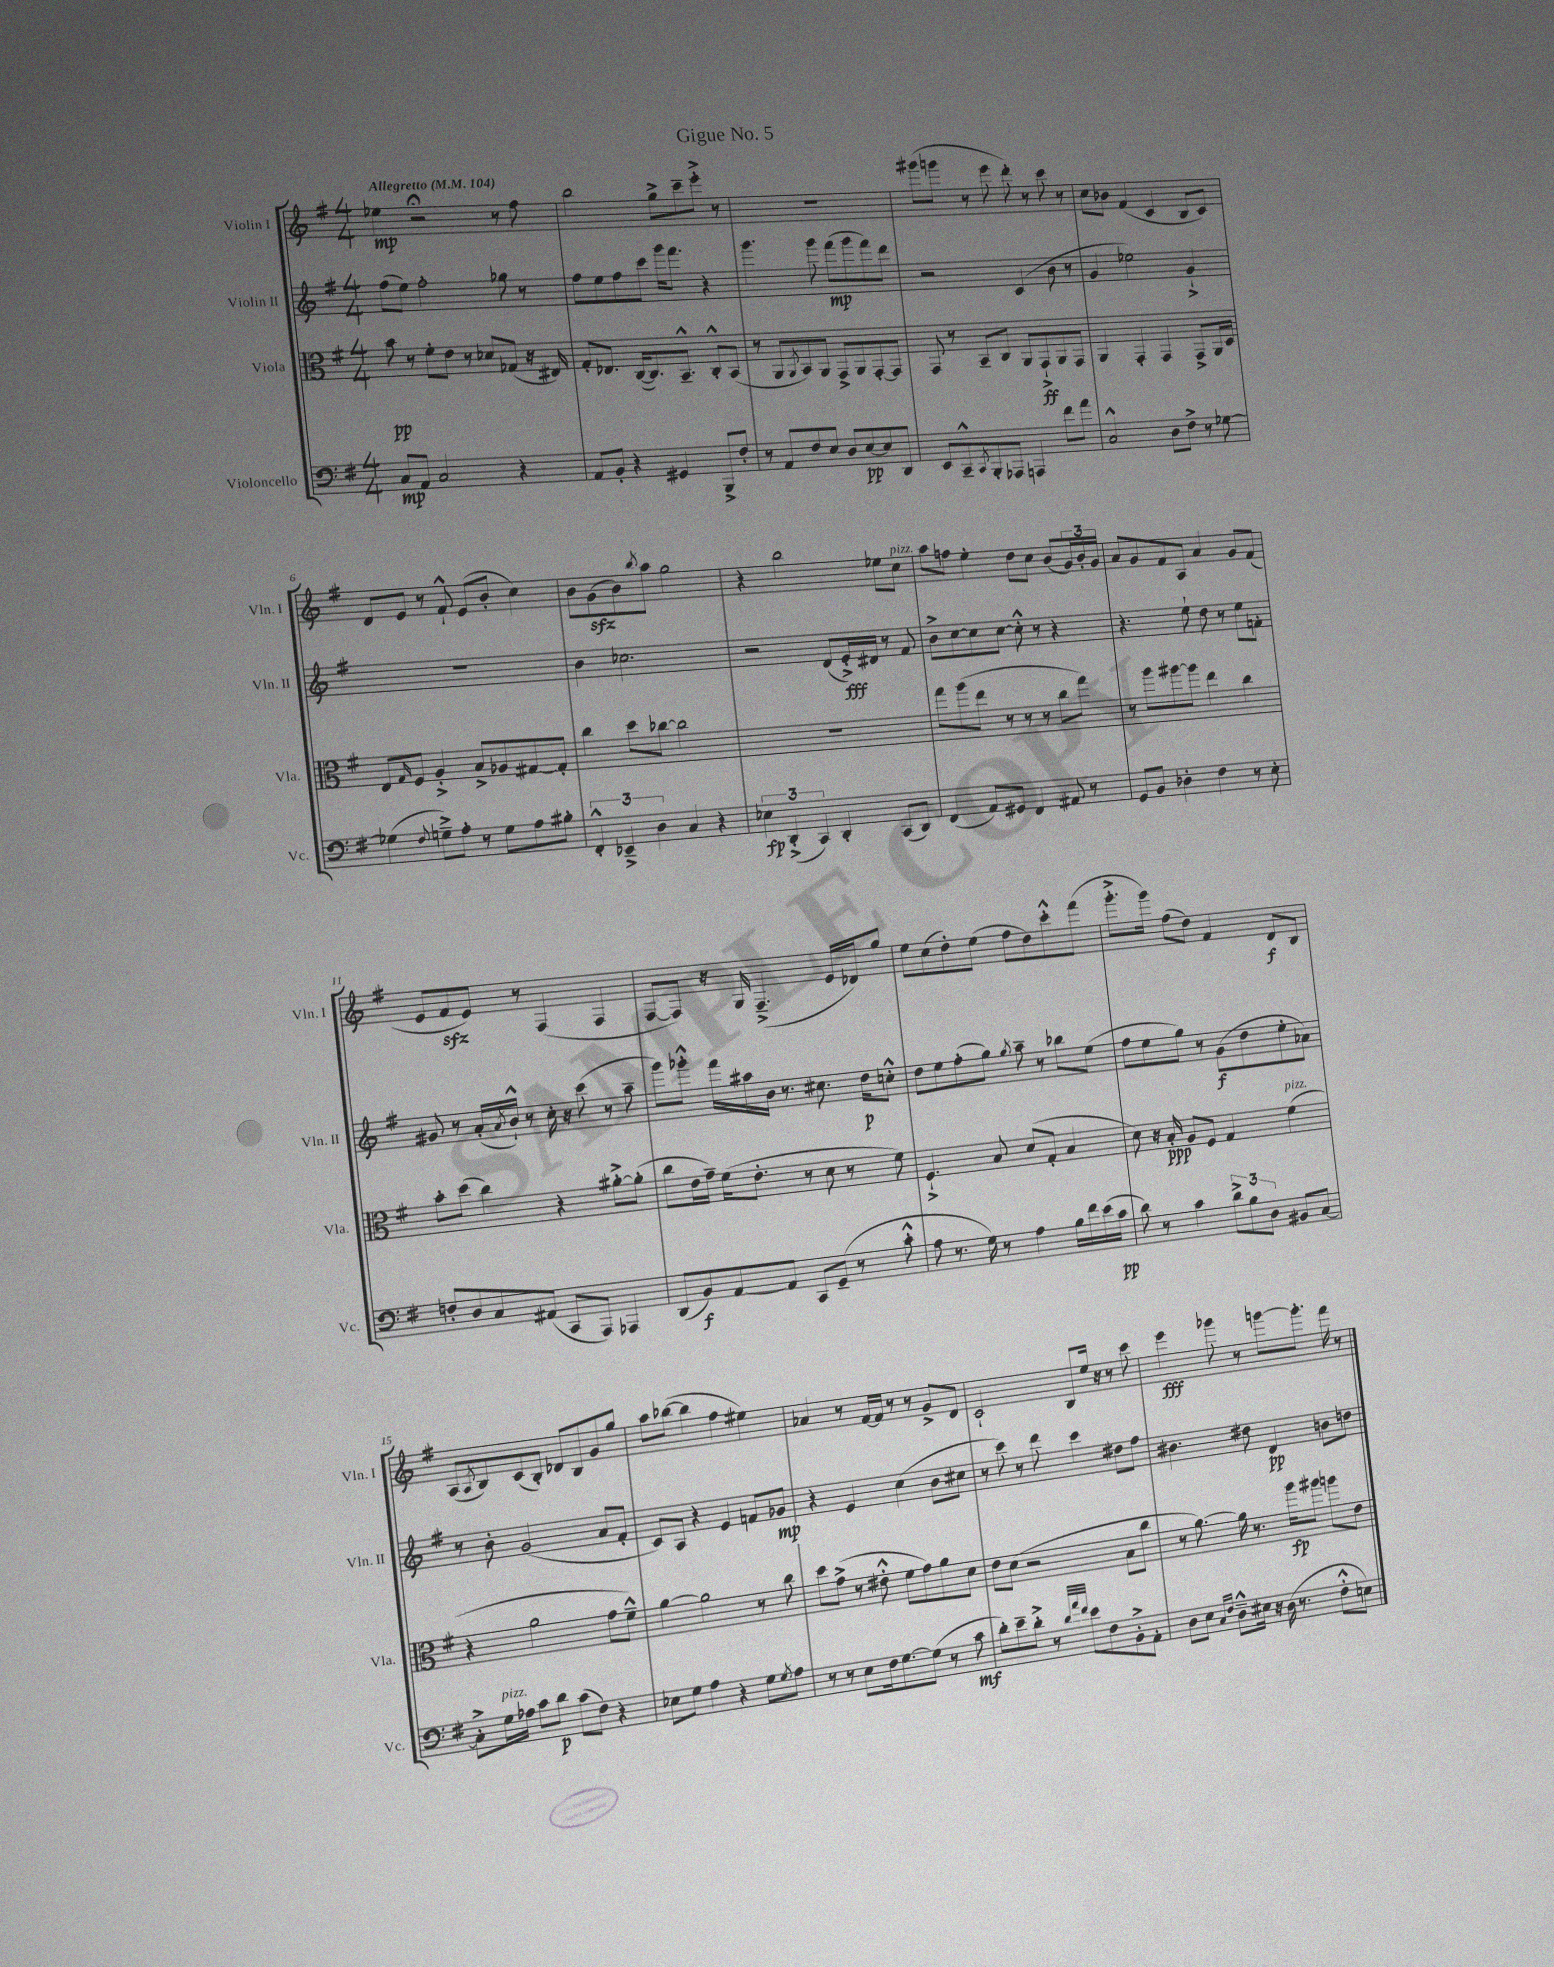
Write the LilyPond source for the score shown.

\header { title = "Gigue No. 5" }
<<
\new StaffGroup <<
\new Staff = "s0" \with { instrumentName = "Violin I" shortInstrumentName = "Vln. I" } {
    \clef treble \key g \major \numericTimeSignature \time 4/4 \tempo "Allegretto" 4 = 104
    ees''4\mp r2\fermata r8 fis''8 |
    b''2 g''8-> c'''8-- e'''8-.-> r8 |
    R1 |
    gis'''8( g'''8 r8 e'''8 d'''8-.) r8 c'''8 r8 |
    c''8 bes'8 fis'4( c'4 b8 c'8) |
    d'8 e'8 r8 fis'8-!-^ e'8( b'8-. c''4) |
    b'8 g'8\sfz( b'8) \acciaccatura { b''8 } a''8 g''2 |
    r4 b''2 ees''8 c''8^\markup { \italic "pizz." } |
    a''8 f''8 e''4-. d''8 c''8 b'8( \tuplet 3/2 { g'16) b'16-. g'16 } |
    a'8 g'8 fis'8 a8 a'4 g'8 fis'8( |
    e'8 fis'8\sfz e'8) r8 fis4( fis4 |
    fis8~ fis8) r16 g16 fis4.--->( e'16 des'16) g''8 |
    e''8 c''8( d''8-.) e''8( fis''8 d''8) c'''8-.-^ fis'''8( |
    g'''8.-.-> g'''16) fis''8( d''8) fis'4 d'8\f b8 |
    a8( \acciaccatura { a8 } b8) c'8( b8-.) des'8 b8 g'8 g''8 |
    a''8 bes''8~( bes''4 fis''4 eis''4) |
    aes'4 r8 fis'16~ fis'16 r8 r8 g'8-> d'8 |
    c'2-! b8 e''16 r16 r8 c'''8 |
    e'''4\fff ges'''8 r8 g'''8~ g'''8.-. fis'''16 r8 \bar "|." |
}
\new Staff = "s1" \with { instrumentName = "Violin II" shortInstrumentName = "Vln. II" } {
    \clef treble \key g \major \numericTimeSignature \time 4/4
    fis''8( e''8) fis''2-. ges''8 r8 |
    fis''8 e''8 fis''8 c'''8 g'''16 fis'''8. r4 |
    g'''4. g'''8 fis'''8\mp( g'''8 fis'''8) d'''8 |
    r2 c'4( b'8 r8 |
    g'4 ees''2) g'4-!-> |
    R1 |
    b'4 ces''2. |
    r2 d'8( e'16-.->\fff) dis'16 r8 fis'8 |
    b'8-> c''8~ c''8 c''8~ c''8-.-^ r8 r4 |
    r4. e''8-! d''8 r8 e''8 f'8-. |
    gis'8 r8 a'16-.( \acciaccatura { a'8 } b'16-!-^) r8 c''16-. r16 c'''8( r8 a''8-- |
    g'''8) ges'''8-.-^ fis'''16 ais''16 b'16 r8. cis''8. d''16\p c''8-.-^ |
    d''8 e''8 fis''8-.( g''8) \acciaccatura { g''8 } a''8-- r8 bes''8 e''8( |
    fis''8 e''8 g''8) r8 g'8\f( d''8 e''8-. aes'8) |
    r8 b'8-. g'2( a'8 fis'8-. |
    c'8) a8 r4 e'4 f'8 ges'8\mp |
    r4 e'4 c''4( b'8 cis''8 |
    r8 c'''8) r8 d'''8 c'''4 dis''8 fis''8 |
    bis'4. dis''8 d'4\pp b'8 d''8 \bar "|." |
}
\new Staff = "s2" \with { instrumentName = "Viola" shortInstrumentName = "Vla." } {
    \clef alto \key g \major \numericTimeSignature \time 4/4
    b'8\pp r8 fis'8-. e'8 r8 des'8 ges8( r16 eis16) |
    g8-. ees8. c16~( c8.) b,8.---^ c8-.-^ b,8( |
    r8 a,8 \acciaccatura { a,8 } b,8) a,8 g,8-> a,8 g,8~-. g,8 |
    g,8 r8 b,8-- c8 a,8 g,8-!->\ff a,8 g,8 |
    a,4 g,4-. g,4 g,8-> a,16 d16 |
    e8 \grace { g16 } fis8 a4-.-> b8-> aes8 gis8~ gis8-. |
    c''4 d''8 ces''8~ ces''2 |
    R1 |
    g''8 a''8( e''8 r8 r8 r8 c''8 g''8) |
    r8 a''8 ais''8~ ais''8 e''4 c''4 |
    b'8-. d''8( c''4) r4 ais'8~-.-> ais'8-.( |
    c''8 e'16 g'16--) fis'16( e'8.-. r8 d'8 r8 fis'8) |
    fis4.-!-> b8 d'8( g8-. b4 |
    d'8) r16 b16-.\ppp a8 fis8 g4 fis'4^\markup { \italic "pizz." }( |
    r4 a'2 g'8 fis'8---^) |
    a'4~ a'2 r8 c''8 |
    d''8 g'8->( r8 eis'8-.-^ fis'8 g'8) a'8 d'8 |
    e'8 d'8( r2 b8 c''8 |
    r8 a'8.~) a'16 r8. a''16\fp ais''8 a''8 e'8 \bar "|." |
}
\new Staff = "s3" \with { instrumentName = "Violoncello" shortInstrumentName = "Vc." } {
    \clef bass \key g \major \numericTimeSignature \time 4/4
    c8\mp a,8 c2 r4 |
    a,8 b,8-. r4 gis,4 b,,8-> fis8-. |
    r8 a,8 fis8 e8 d8 e8~\pp e8 d,8 |
    e,8 c,8---^ \acciaccatura { c,8 } b,,8-. aes,,8 a,,4 fis'8 a'8 |
    c2-^ d8 fis8-> r8 ges8~ |
    ges4( \appoggiatura { fis8 } g8--->) a8-. r8 g8 a8 bis8-. |
    \tuplet 3/2 { fis,4-.-^ ees,4---> d4 } c4 r4 |
    \tuplet 3/2 { ees4\fp d,4-.->( c,4) } d,4-. c,8( d,8) |
    fis,4( a,8) gis,8 fis,4 ais,8 r8 |
    g,8 b,8 des4-. fis4 r8 e8-. |
    f8-. d8 c8 ais,8( c,8 a,,8) aes,,4 |
    d,8( b,8\f) a,8~ a,8 c,8 g,8--( r8 c'8-.-^ |
    a8 r8. g16) r8 a4 b16 fis'16 e'16( c'16\pp |
    d'8) r8 c'4 \tuplet 3/2 { d'8-> b8 d8 } bis,8 c8~ |
    c8-.-> g16^\markup { \italic "pizz." } aes16 c'8 d'8\p c'8( fis8) r4 |
    ees8 g8 a4 r4 g8 \acciaccatura { g8 } a8 |
    r8 r8 e8 fis16 g8.~ g8( r8 c'8\mf |
    d'8-.) e'8-- d'8-.-> r8 \grace { d'32 a'32 fis'32 } e'8 fis8 b,8-.-> a,8-. |
    d8 e8 \grace { c16 fis16 } d8---^ eis16 r16 d16( r8. fis8-.-^ e8) \bar "|." |
}
>>
>>
